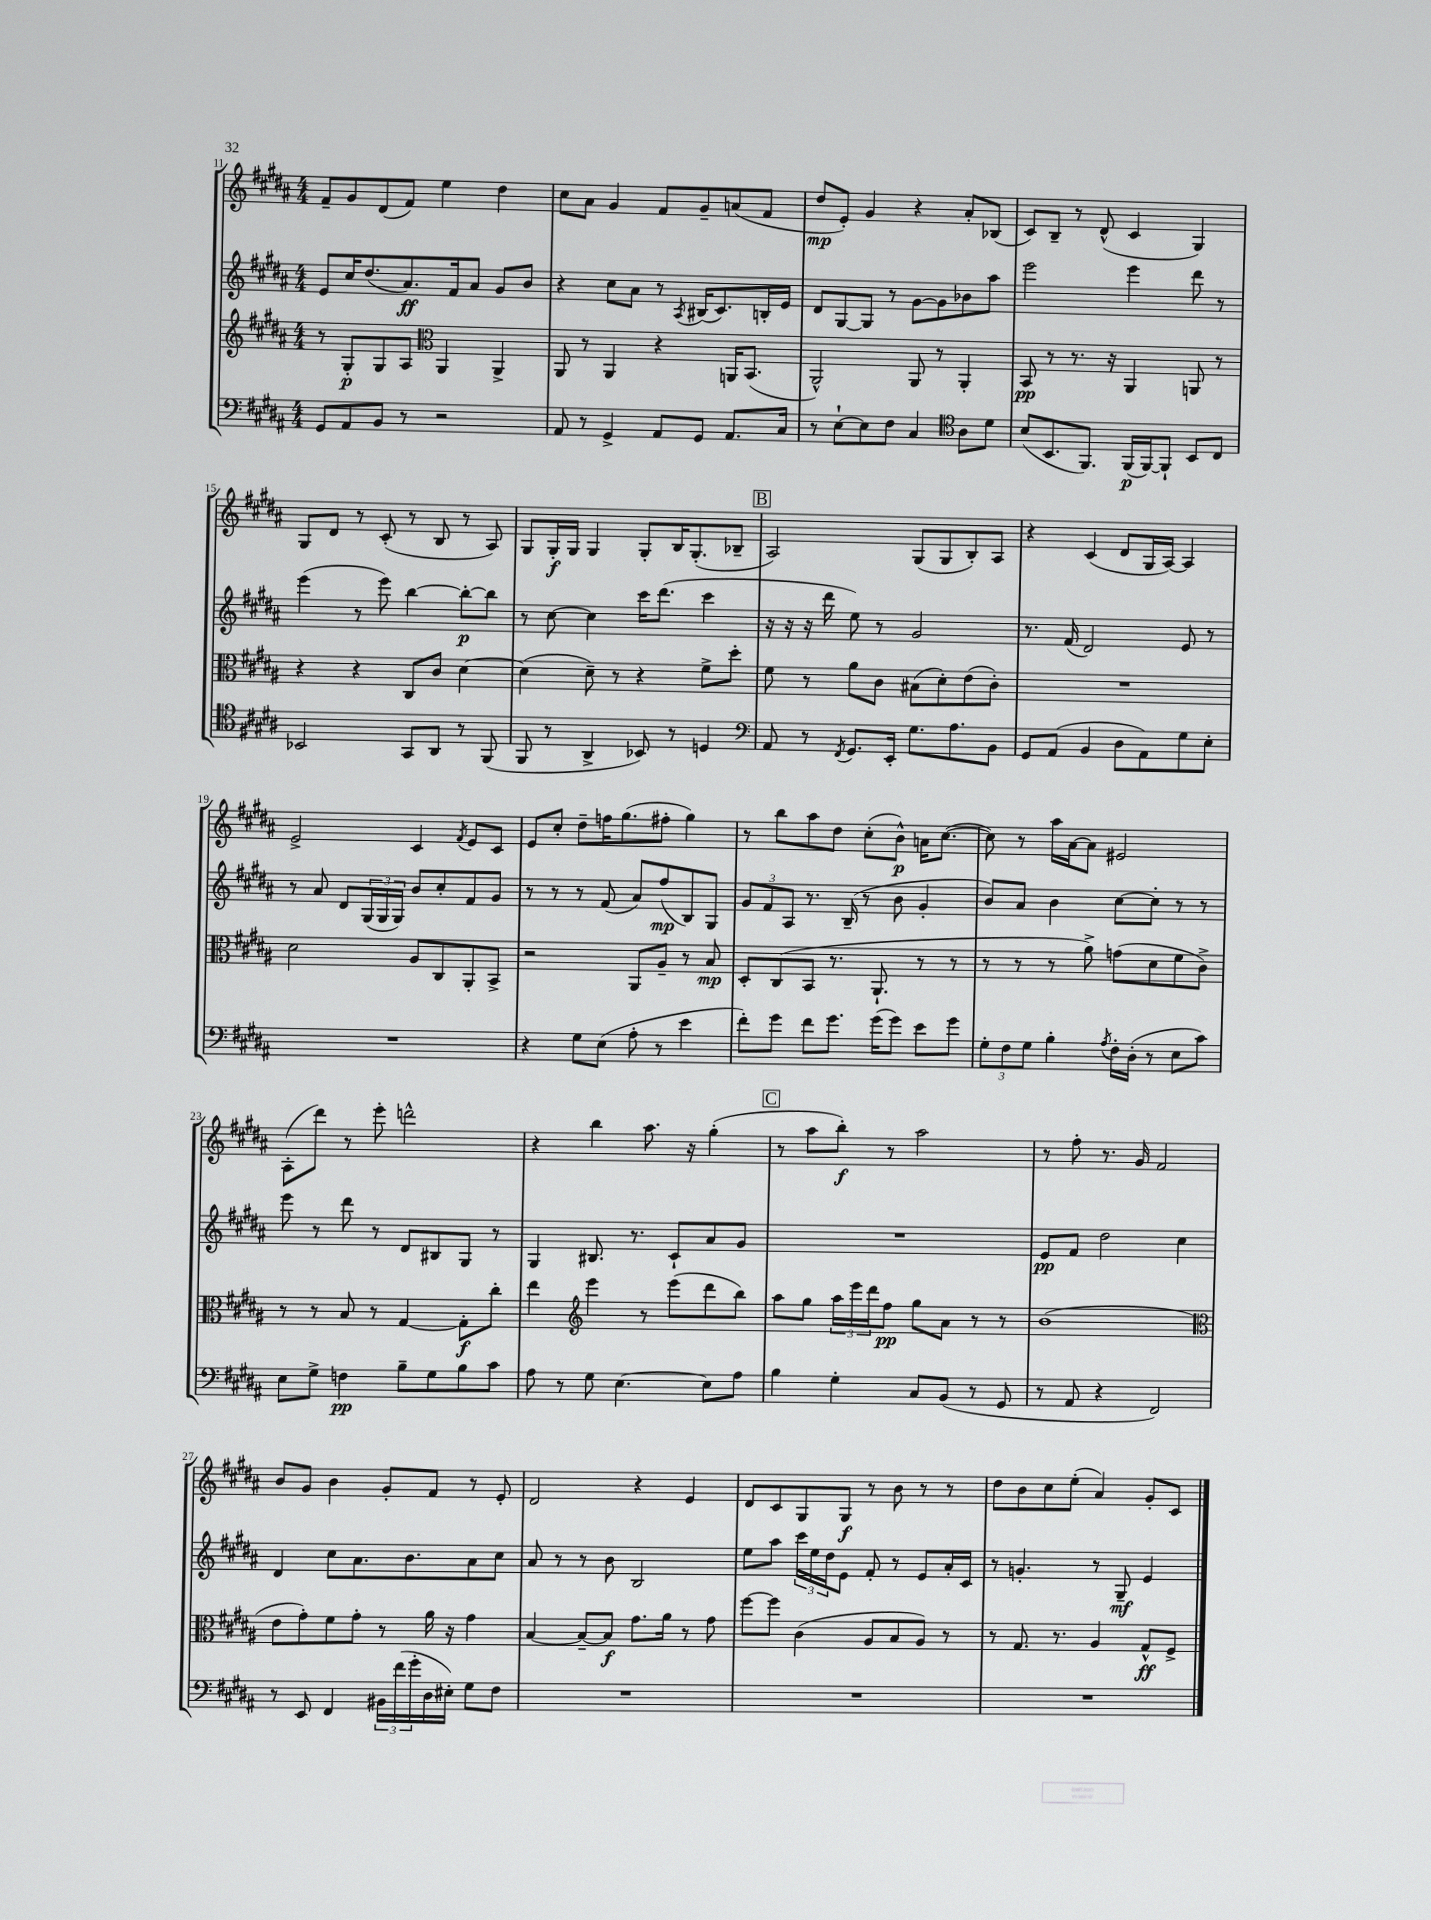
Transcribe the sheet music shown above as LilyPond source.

<<
\new StaffGroup <<
\new Staff = "s0" {
    \clef treble \key b \major \numericTimeSignature \time 4/4
    fis'8-- gis'8 dis'8( fis'8) e''4 dis''4 |
    cis''8 ais'8 gis'4 fis'8 gis'8-- a'8( fis'8 |
    dis''8\mp e'8-.) gis'4 r4 ais'8-. bes8( |
    cis'8) b8-- r8 dis'8-^( cis'4 gis4) |
    gis8 dis'8 r8 cis'8-.( r8 b8 r8 ais8) |
    gis8 gis16-.\f gis16 gis4 gis8-. b16 gis8.-.( bes8-- |
    \mark \markup { \box "B" } ais2) gis8( gis8 b8-.) ais8 |
    r4 cis'4( dis'8 gis16 ais16~) ais4 |
    e'2-> cis'4 \acciaccatura { fis'8 } e'8 cis'8 |
    e'8 cis''8-. dis''8-- f''16 gis''8.( fis''8-. gis''4) |
    r8 b''8 ais''8 dis''8 cis''8-.( b'8-^\p) a'16 cis''8.~( |
    cis''8) r8 ais''16 ais'16~ ais'8 eis'2 |
    ais8-.( dis'''8) r8 e'''8-. d'''2-^ |
    r4 b''4 ais''8. r16 gis''4-.( |
    \mark \markup { \box "C" } r8 ais''8 b''8-.\f) r8 ais''2 |
    r8 fis''8-. r8. gis'16 fis'2 |
    b'8 gis'8 b'4 gis'8-. fis'8 r8 e'8-. |
    dis'2 r4 e'4 |
    dis'8 cis'8 gis8 gis8\f r8 b'8 r8 r8 |
    dis''8 b'8 cis''8 e''8-.( ais'4) gis'8-. cis'8 \bar "|." |
}
\new Staff = "s1" {
    \clef treble \key b \major \numericTimeSignature \time 4/4
    e'8 cis''16 dis''8.( ais'8.\ff) fis'16 ais'8 gis'8 b'8 |
    r4 cis''8 ais'8 r8 \acciaccatura { ais8 } bis16( cis'8.) b16-. e'16 |
    dis'8 gis8~ gis8 r8 gis'8~ gis'8 bes'8 ais''8 |
    e'''2 e'''4 dis'''8 r8 |
    e'''4( r8 e'''8) b''4~ b''8~-.\p b''8 |
    r8 cis''8~ cis''4 cis'''16 dis'''8.( cis'''4 |
    \mark \markup { \box "B" } r16 r16 r16 dis'''16 e''8) r8 gis'2 |
    r8. fis'16( dis'2) e'8 r8 |
    r8 ais'8 dis'8 \tuplet 3/2 { gis16( gis16 gis16) } b'8 cis''8-. fis'8 gis'8 |
    r8 r8 r8 fis'8( ais'8) fis''8\mp( b8) gis8 |
    \tuplet 3/2 { gis'8 fis'8 ais8 } r8. b16--( r8 b'8 gis'4-. |
    b'8) ais'8 b'4 cis''8~ cis''8-. r8 r8 |
    e'''8 r8 dis'''8 r8 dis'8 bis8 gis8 r8 |
    gis4 bis8. r8. cis'8-! ais'8 gis'8 |
    \mark \markup { \box "C" } R1 |
    e'8\pp fis'8 dis''2 cis''4 |
    dis'4 cis''8 ais'8. b'8. ais'8 cis''8 |
    ais'8 r8 r8 b'8 b2 |
    e''8 ais''8 \tuplet 3/2 { cis'''16 e''16 dis''16 } e'8 fis'8-. r8 e'8 ais'16-. cis'16 |
    r8 g'4.-. r8 gis8--\mf e'4 \bar "|." |
}
\new Staff = "s2" {
    \clef treble \key b \major \numericTimeSignature \time 4/4
    r8 gis8-.\p gis8 ais8 \clef alto ais,4 ais,4-> |
    ais,8 r8 ais,4 r4 a,16 b,8.( |
    ais,2-^) ais,8 r8 ais,4-. |
    b,8\pp r8 r8. r16 ais,4 a,8 r8 |
    r4 r4 cis8 cis'8 dis'4~ |
    dis'4( dis'8--) r8 r4 fis'8-> dis''8-. |
    \mark \markup { \box "B" } fis'8 r8 ais'8 cis'8 bis8( dis'8-.) e'8( cis'8-.) |
    R1 |
    dis'2 ais8 cis8 ais,8-. b,8-> |
    r2 ais,8 ais8-- r8 b8\mp |
    dis8-. cis8( b,8 r8. ais,8.-! r8 r8 |
    r8 r8 r8 ais'8->) g'8( dis'8 fis'8 cis'8->) |
    r8 r8 b8 r8 gis4~ gis8-.\f cis''8-. |
    e''4 \clef treble e'''4 r8 e'''8( dis'''8 b''8) |
    \mark \markup { \box "C" } ais''8 gis''8 \tuplet 3/2 { ais''16 e'''16 dis'''16 } fis''8\pp gis''8 ais'8 r8 r8 |
    b'1( |
    \clef alto e'8 gis'8-.) fis'8 gis'8-. r8 ais'16 r16 gis'4 |
    b4~ b8~-- b8\f gis'8. ais'16 r8 gis'8 |
    fis''8~ fis''8 cis'4( ais8 b8 ais8) r8 |
    r8 gis8. r8. ais4 gis8-^\ff fis8-> \bar "|." |
}
\new Staff = "s3" {
    \clef bass \key b \major \numericTimeSignature \time 4/4
    gis,8 ais,8 b,8 r8 r2 |
    ais,8 r8 gis,4-> ais,8 gis,8 ais,8. cis16 |
    r8 e8~-! e8 fis8 cis4 \clef tenor ais8 dis'8 |
    b8( b,8. fis,8.) fis,16\p( fis,16~) fis,8-! b,8 cis8 |
    bes,2 gis,8 ais,8 r8 fis,8( |
    fis,8 r8 ais,4-> bes,8) r8 d4 |
    \mark \markup { \box "B" } \clef bass ais,8 r8 \acciaccatura { fis,8 } gis,8. e,16-. gis8. ais8. b,8 |
    gis,8 ais,8( b,4 dis8 ais,8) gis8 e8-. |
    R1 |
    r4 gis8 e8( ais8-. r8 e'4 |
    fis'8-.) gis'8 fis'8 gis'8. gis'16( gis'8) e'8 gis'8 |
    \tuplet 3/2 { gis8-. fis8 gis8 } b4-. \acciaccatura { ais8 } fis16-. dis16-.( r8 e8 cis'8) |
    e8 gis8-> f4\pp b8-- gis8 b8 cis'8 |
    ais8 r8 gis8 e4.~ e8 ais8 |
    \mark \markup { \box "C" } b4 gis4-. cis8 b,8( r8 gis,8 |
    r8 ais,8 r4 fis,2) |
    r8 e,8 fis,4 \tuplet 3/2 { bis,16 fis'16( gis'16-. } dis16 eis16-.) gis8 fis8 |
    R1 |
    R1 |
    R1 \bar "|." |
}
>>
>>
\layout { \context { \Score currentBarNumber = #11 } }
